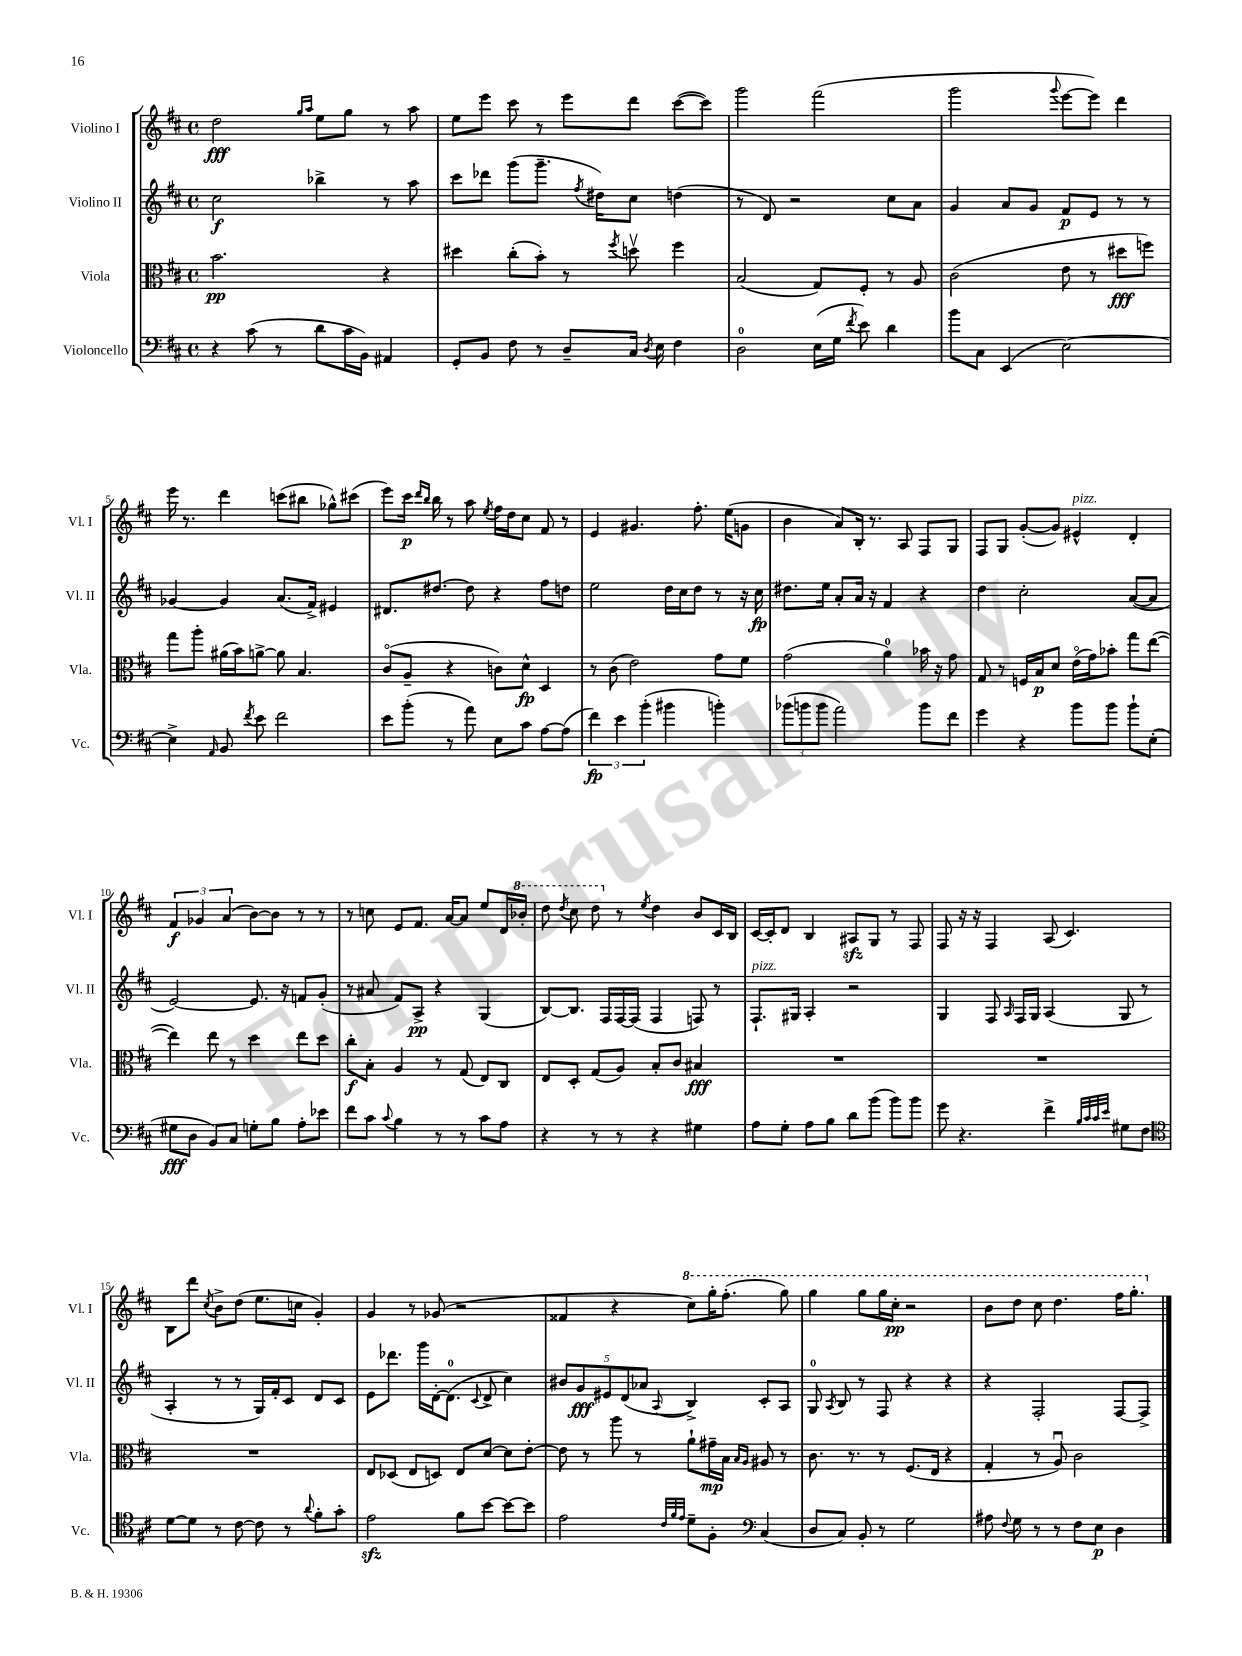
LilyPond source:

<<
\new StaffGroup <<
\new Staff = "s0" \with { instrumentName = "Violino I" shortInstrumentName = "Vl. I" } {
    \clef treble \key d \major \defaultTimeSignature \time 4/4
    \autoBeamOff d''2\fff \grace { g''16[ a''16] } e''8[ g''8] r8 a''8 |
    e''8[ e'''8] cis'''8 r8 e'''8[ d'''8] cis'''8[~( cis'''8]) |
    g'''2 fis'''2( |
    g'''2 \appoggiatura { g'''8 } e'''8[~ e'''8]) d'''4 |
    e'''16 r8. d'''4 c'''8[( bis''8] ges''8[-^) cis'''8]( |
    e'''8[) cis'''16]\p \grace { d'''16[ b''16] } b''16 r8 a''8 \acciaccatura { e''8 } fis''16[ d''16 cis''8] fis'8 r8 |
    e'4 gis'4. fis''8.-. e''16[( g'8] |
    b'4 a'8[) b16]-. r8. a8 fis8[ g8] |
    fis8[ g8] g'8[~-.( g'8]) eis'4-^^\markup { \italic "pizz." } d'4-. |
    \tuplet 3/2 { fis'4\f ges'4 a'4( } b'8[~) b'8] r8 r8 |
    r8 c''8 e'8[ fis'8.] a'16[~ a'8] e''8[ d'16 \ottava #1 bes''16]-. |
    d'''8 \acciaccatura { d'''8 } cis'''8 d'''8 \ottava #0 r8 \acciaccatura { e''8 } d''4 b'8[ cis'16 b16] |
    cis'16[~ cis'16-. d'8] b4 ais8[\sfz g8] r8 fis8 |
    fis8 r16 r16 fis4 a8( cis'4.) |
    b8[ d'''8] \acciaccatura { cis''8 } b'8[-> d''8]( e''8.[ c''16] g'4-.) |
    g'4 r8 ges'8( r2 |
    fisis'4 r4 \ottava #1 cis'''8[) g'''16-. fis'''8.]-.( g'''8) |
    g'''4 g'''8[ g'''16 cis'''16]-.\pp r2 |
    b''8[ d'''8] cis'''8 d'''4. fis'''16[ g'''8.]-. \ottava #0 \bar "|." |
}
\new Staff = "s1" \with { instrumentName = "Violino II" shortInstrumentName = "Vl. II" } {
    \clef treble \key d \major \defaultTimeSignature \time 4/4
    \autoBeamOff cis''2\f bes''4-> r8 a''8 |
    cis'''8[ des'''8] g'''8[( g'''8.]-- \acciaccatura { fis''8 } dis''16[) cis''8] d''4( |
    r8 d'8) r2 cis''8[ a'8] |
    g'4 a'8[ g'8] fis'8[\p e'8] r8 r8 |
    ges'4~ ges'4 a'8.[( fis'16]->) eis'4 |
    dis'8.[ dis''8.]~ dis''8 r4 fis''8[ d''8] |
    e''2 d''16[ cis''16 d''8] r8 r16 cis''16\fp |
    dis''8.[ e''16] a'8[-. a'16] r16 fis'4 r4 |
    d''4 cis''2-. a'8[~( a'8] |
    e'2~) e'8. r16 f'8[ g'8]-.( |
    r8 ais'8 fis'8[) a8]->\pp r4 g4( |
    b8[~) b8.] fis16[ fis16~ fis16]( fis4 f8) r8 |
    fis8.[-!^\markup { \italic "pizz." } gis16] a4-. r2 |
    g4 fis8 \grace { a16 } fis16[ g16] a4( g8 r8 |
    a4-. r8 r8 g16[) fis'16-. cis'8] d'8[ cis'8] |
    e'8[ des'''8.] g'''16[ d'16~-. d'8.]-0( \appoggiatura { cis'8 } d'8-> cis''4) |
    \tuplet 5/4 { bis'8[ g'8\fff eis'8 d'8( aes'8] } \appoggiatura { a8 } b4->) cis'8[-. a8] |
    g8-0 \acciaccatura { a8 } b8 r8 fis8 r4 r4 |
    r4 fis2-. fis8[~ fis8]-> \bar "|." |
}
\new Staff = "s2" \with { instrumentName = "Viola" shortInstrumentName = "Vla." } {
    \clef alto \key d \major \defaultTimeSignature \time 4/4
    \autoBeamOff b'2.\pp r4 |
    dis''4 cis''8[-.( b'8]-.) r8 \acciaccatura { fis''8 } d''8\upbow fis''4 |
    b2( g8[) fis8]-. r8 a8 |
    cis'2( e'8 r8 dis''8[\fff f''8]) |
    g''8[ a''8]-. ais'16[( b'16) a'8]~-> a'8 b4. |
    cis'8[\flageolet( a8]-- r4 c'8[) d'8]-^\fp d4 |
    r8 cis'8( e'2) g'8[ fis'8] |
    g'2( a'4-0) bes'16 r16 g'8 |
    g8 r8 f16[ b16\p d'8] e'16[\flageolet( g'16) bes'8]-. g''8[ e''8]~( |
    e''4) e''8 r8 d''4 e''8[ d''8] |
    cis''8[-.\f b8]-. a4 r8 g8( e8[) cis8] |
    e8[ d8]-. g8[( a8]) b8[-. cis'8] bis4\fff |
    R1 |
    R1 |
    R1 |
    e8[ des8]( e8[ d8]) e8[ d'8]~ d'8[ e'8]~-. |
    e'8 r8 a''8 r8 a'8[-! gis'16--\mp b16] \grace { b16[ a16] } ais8 r8 |
    cis'8. r8. r8 fis8.[( e16] r4 |
    g4-. r8 a8\downbow) cis'2 \bar "|." |
}
\new Staff = "s3" \with { instrumentName = "Violoncello" shortInstrumentName = "Vc." } {
    \clef bass \key d \major \defaultTimeSignature \time 4/4
    \autoBeamOff r4 cis'8( r8 d'8[ cis'16 b,16]) ais,4 |
    g,8[-. b,8] fis8 r8 d8[-- cis16] \acciaccatura { d8 } e16 fis4 |
    d2-0 e16[( g16] \acciaccatura { fis'8 } e'8) d'4 |
    b'8[ cis8] e,4( e2~) |
    e4-> \grace { a,16 } b,8 \acciaccatura { fis'8 } e'8 fis'2 |
    e'8[ b'8]-.( r8 a'8) e8[ cis'8] a8[~ a8]( |
    \tuplet 3/2 { fis'4\fp) e'4 b'4-.( } bis'4 b'4-.) |
    \tuplet 3/2 { bes'8[( b'8 b'8] } a'2) b'8[ fis'8] |
    g'4 r4 b'8[ b'8] b'8[-! e8]-.( |
    gis8[\fff d8] b,8[) cis8] g8[-. b8] a8[-. ees'8] |
    fis'8[ cis'8] \appoggiatura { cis'8 } b4 r8 r8 cis'8[ a8] |
    r4 r8 r8 r4 gis4 |
    a8[ g8]-. a8[ b8] d'8[ b'8]( b'8[) b'8] |
    g'8 r4. fis'4-> \grace { b32[ cis'32 cis'32 e'32] } gis8[ fis8] |
    \clef tenor d'8[~ d'8] r8 cis'8~ cis'8 r8 \appoggiatura { a'8 } fis'8[-. g'8]-. |
    e'2\sfz fis'8[ b'8]~ b'8[~ b'8] |
    e'2 \grace { cis'32[ fis'32 e'32] } d'8[-- fis8]-. \clef bass cis4( |
    d8[ cis8]) b,8-. r8 g2 |
    ais8 \appoggiatura { fis8 } g8 r8 r8 fis8[ e8]\p d4 \bar "|." |
}
>>
>>
